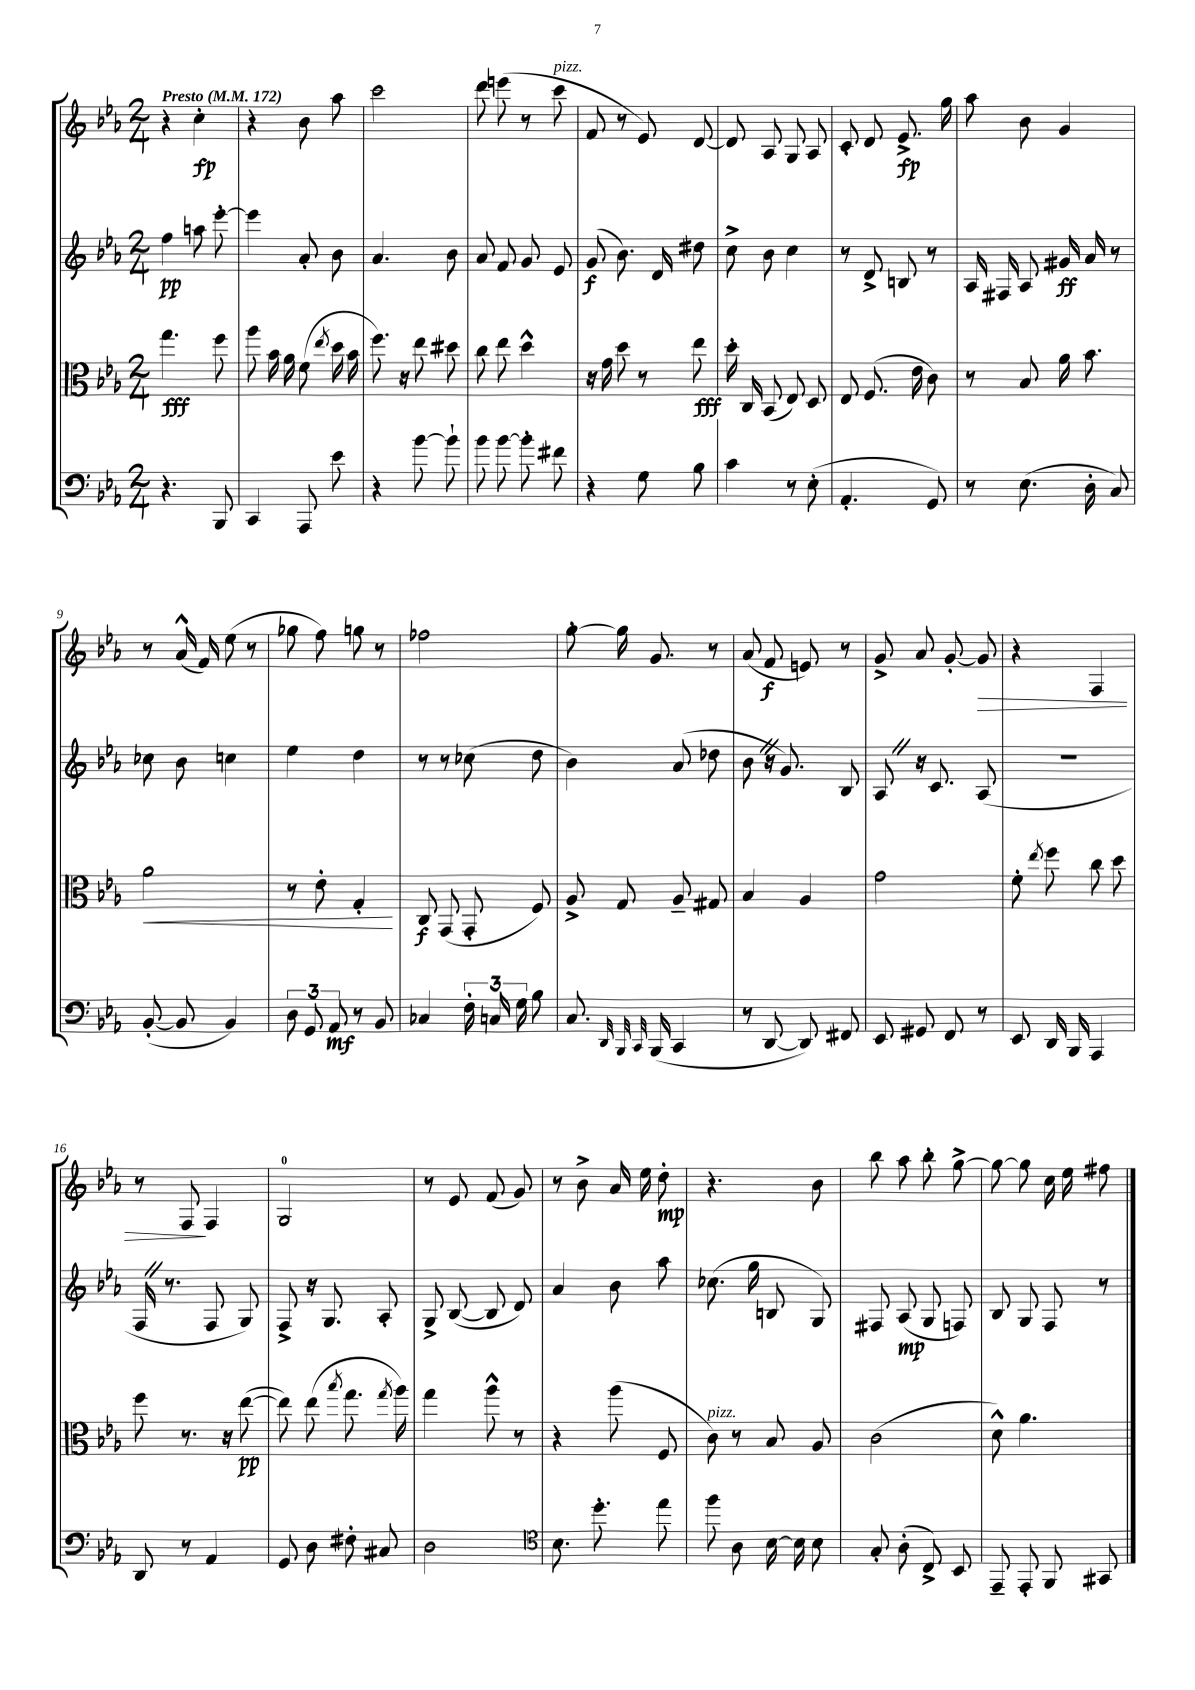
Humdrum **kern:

**kern	**dynam	**kern	**dynam	**kern	**dynam	**kern	**dynam
*part4	*part4	*part3	*part3	*part2	*part2	*part1	*part1
*staff4	*staff4	*staff3	*staff3	*staff2	*staff2	*staff1	*staff1
*clefF4	*	*clefC3	*	*clefG2	*	*clefG2	*
*k[b-e-a-]	*	*k[b-e-a-]	*	*k[b-e-a-]	*	*k[b-e-a-]	*
*M2/4	*	*M2/4	*	*M2/4	*	*M2/4	*
*MM172	*	*MM172	*	*MM172	*	*MM172	*
=1	=1	=1	=1	=1	=1	=1	=1
!	!	!	!	!	!	!LO:TX:a:B:t=Presto	!
4.r	.	4.gg\	fff	4ff\	pp	4r	.
.	.	.	.	8aan\	.	4cc'\	fp
8BBB-/	.	8ff\	.	[8eee-'\	.	.	.
=2	=2	=2	=2	=2	=2	=2	=2
4CC/	.	8aa-\	.	4eee-\]	.	4r	.
.	.	16b-\	.	.	.	.	.
.	.	16a-\	.	.	.	.	.
8AAA-/	.	(8f\	.	8a-'/	.	8b-\	.
.	.	8qee-/	.	.	.	.	.
8e-\	.	16dd\	.	8b-\	.	8aa-\	.
.	.	16b-\	.	.	.	.	.
=3	=3	=3	=3	=3	=3	=3	=3
4r	.	8.ff\)	.	4.a-/	.	2ccc\	.
.	.	16r	.	.	.	.	.
[8b-\	.	8ee-\	.	.	.	.	.
8b-`\]	.	8dd#X\	.	8b-\	.	.	.
=4	=4	=4	=4	=4	=4	=4	=4
8b-\	.	8cc\	.	8a-/	.	8ddd\	.
[8b-\	.	8ee-\	.	8f/	.	(8eeen\	.
8b-'\]	.	4dd^^\	.	8g/	.	8r	.
!	!	!	!	!	!	!LO:TX:a:i:t=pizz.	!
8f#X\	.	.	.	8e-/	.	8ccc\	.
=5	=5	=5	=5	=5	=5	=5	=5
4r	.	16r	.	(8g/	f	8f/	.
.	.	16g\	.	.	.	.	.
.	.	8dd\	.	8.b-\)	.	8r	.
8G\	.	8r	.	.	.	8e-/)	.
.	.	.	.	16d/	.	.	.
8B-\	.	8ee-\	fff	8dd#X\	.	[8d/	.
=6	=6	=6	=6	=6	=6	=6	=6
4c\	.	16dd'\	.	8cc^\	.	8d/]	.
.	.	16C/	.	.	.	.	.
.	.	(8BB-/	.	8b-\	.	8A-/	.
8r	.	8E-/)	.	4cc\	.	8G/	.
(8E-'\	.	8D/	.	.	.	8A-/	.
=7	=7	=7	=7	=7	=7	=7	=7
4.AA-'/	.	8E-/	.	8r	.	8c'/	.
.	.	(8.F/	.	8d^/	.	8d/	.
.	.	.	.	8Bn/	.	8.e-^/	fp
.	.	16e-\	.	.	.	.	.
8GG/)	.	8c\)	.	8r	.	.	.
.	.	.	.	.	.	16gg\	.
=8	=8	=8	=8	=8	=8	=8	=8
8r	.	8r	.	16A-/	.	8aa-\	.
.	.	.	.	16F#X/	.	.	.
(8.E-\	.	8B-/	.	8A-/	.	8b-\	.
.	.	16a-\	.	16g#X/	ff	4g/	.
16D'\	.	8.b-\	.	16a-/	.	.	.
8C/)	.	.	.	8r	.	.	.
!!LO:LB:g=z
=9	=9	=9	=9	=9	=9	=9	=9
!	!	!	!LO:HP:b	!	!	!	!
([8BB-'/	.	2a-\	<	8cc-X\	.	8r	.
8BB-/]	.	.	.	8b-\	.	(16a-^^/	.
.	.	.	.	.	.	16f/)	.
4BB-/)	.	.	.	4ccn\	.	(8ee-\	.
.	.	.	.	.	.	8r	.
=10	=10	=10	=10	=10	=10	=10	=10
12D\	.	8r	.	4ee-\	.	8gg-X\	.
12GG/	.	.	.	.	.	.	.
.	.	8e-'\	.	.	.	8ff\)	.
12AA-/	mf	.	.	.	.	.	.
8r	.	4G'/	.	4dd\	.	8ggn\	.
8BB-/	.	.	.	.	.	8r	.
.	.	.	[	.	.	.	.
=11	=11	=11	=11	=11	=11	=11	=11
4C-X/	.	8C/	f	8r	.	2ff-X\	.
.	.	(8GG/	.	8r	.	.	.
24F'\	.	8GG'/	.	(8cc-X\	.	.	.
24Cn/	.	.	.	.	.	.	.
24G\	.	.	.	.	.	.	.
8B-\	.	8F/)	.	8dd\	.	.	.
=12	=12	=12	=12	=12	=12	=12	=12
8.C/	.	8A-^/	.	4b-\)	.	[8gg'\	.
.	.	8G/	.	.	.	16gg\]	.
32qqDD/	.	.	.	.	.	.	.
32qqBBB-/	.	.	.	.	.	.	.
32qqCC/	.	.	.	.	.	.	.
(16BBB-/	.	.	.	.	.	8.g/	.
4CC/	.	8A-~/	.	(8a-/	.	.	.
.	.	8G#X/	.	8dd-X\	.	8r	.
=13	=13	=13	=13	=13	=13	=13	=13
8r	.	4B-/	.	8b-Z\	.	(8a-/	.
[8DD/	.	.	.	16r	.	8f/	f
.	.	.	.	8.g/)	.	.	.
8DD/])	.	4A-/	.	.	.	8en/)	.
8FF#X/	.	.	.	8B-/	.	8r	.
=14	=14	=14	=14	=14	=14	=14	=14
8EE-/	.	2g\	.	8A-Z/	.	8g^/	.
8GG#X/	.	.	.	16r	.	8a-/	.
.	.	.	.	8.c/	.	.	.
8FF/	.	.	.	.	.	[8g'/	.
!	!	!	!	!	!	!	!LO:HP:b
8r	.	.	.	(8A-/	.	8g/]	>
=15	=15	=15	=15	=15	=15	=15	=15
8EE-/	.	8f'\	.	2r	.	4r	.
.	.	8qee-/	.	.	.	.	.
16DD/	.	8ff\	.	.	.	.	.
16BBB-/	.	.	.	.	.	.	.
4AAA-/	.	8cc\	.	.	.	4F/	.
.	.	8dd\	.	.	.	.	.
!!LO:LB:g=z
=16	=16	=16	=16	=16	=16	=16	=16
8DD/	.	8ff\	.	16FZ/	.	8r	.
.	.	.	.	8.r	.	.	.
8r	.	8.r	.	.	.	8F/	.
4AA-/	.	.	.	8F/	.	4F/	]
.	.	16r	.	.	.	.	.
.	.	([8ee-\	pp	8G/)	.	.	.
=17	=17	=17	=17	=17	=17	=17	=17
8GG/	.	8ee-\])	.	8F^/	.	2G/	.
8D\	.	(8ee-\	.	16r	.	.	.
.	.	.	.	8.G/	.	.	.
.	.	8qbb-/	.	.	.	.	.
8F#X'\	.	8.gg\	.	.	.	.	.
8C#X/	.	.	.	8A-'/	.	.	.
.	.	8qgg/	.	.	.	.	.
.	.	16aa-\)	.	.	.	.	.
=18	=18	=18	=18	=18	=18	=18	=18
2D\	.	4gg\	.	8G^/	.	8r	.
.	.	.	.	([8B-/	.	8e-/	.
.	.	8aa-^^\	.	8B-/]	.	(8f/	.
.	.	8r	.	8d/)	.	8g/)	.
=19	=19	=19	=19	=19	=19	=19	=19
*clefC4	*	*	*	*	*	*	*
8.B-\	.	4r	.	4a-/	.	8r	.
.	.	.	.	.	.	8b-^\	.
8.dd'\	.	.	.	.	.	.	.
.	.	(8aa-\	.	8b-\	.	16a-/	.
.	.	.	.	.	.	16ee-\	.
8ee-\	.	8F/	.	8aa-\	.	8dd'\	mp
=20	=20	=20	=20	=20	=20	=20	=20
!	!	!LO:TX:a:i:t=pizz.	!	!	!	!	!
8ff\	.	8c\)	.	(8.cc-X\	.	4.r	.
8A-\	.	8r	.	.	.	.	.
.	.	.	.	16gg\	.	.	.
[16B-\	.	8B-/	.	8Bn/	.	.	.
16B-\]	.	.	.	.	.	.	.
8B-\	.	8A-/	.	8G/)	.	8b-\	.
=21	=21	=21	=21	=21	=21	=21	=21
8G'/	.	(2c\	.	8F#X/	.	8bb-\	.
(8A-'\	.	.	.	(8A-/	mp	8aa-\	.
8C^/)	.	.	.	8G/	.	8bb-'\	.
8BB-/	.	.	.	8Fn/)	.	[8gg^\	.
=22	=22	=22	=22	=22	=22	=22	=22
8EE-~/	.	8d^^\)	.	8B-/	.	8gg\_	.
8EE-'/	.	4.a-\	.	8G/	.	8gg\]	.
8FF/	.	.	.	8F/	.	16cc\	.
.	.	.	.	.	.	16ee-\	.
8GG#X/	.	.	.	8r	.	8ff#X\	.
==	==	==	==	==	==	==	==
*-	*-	*-	*-	*-	*-	*-	*-
